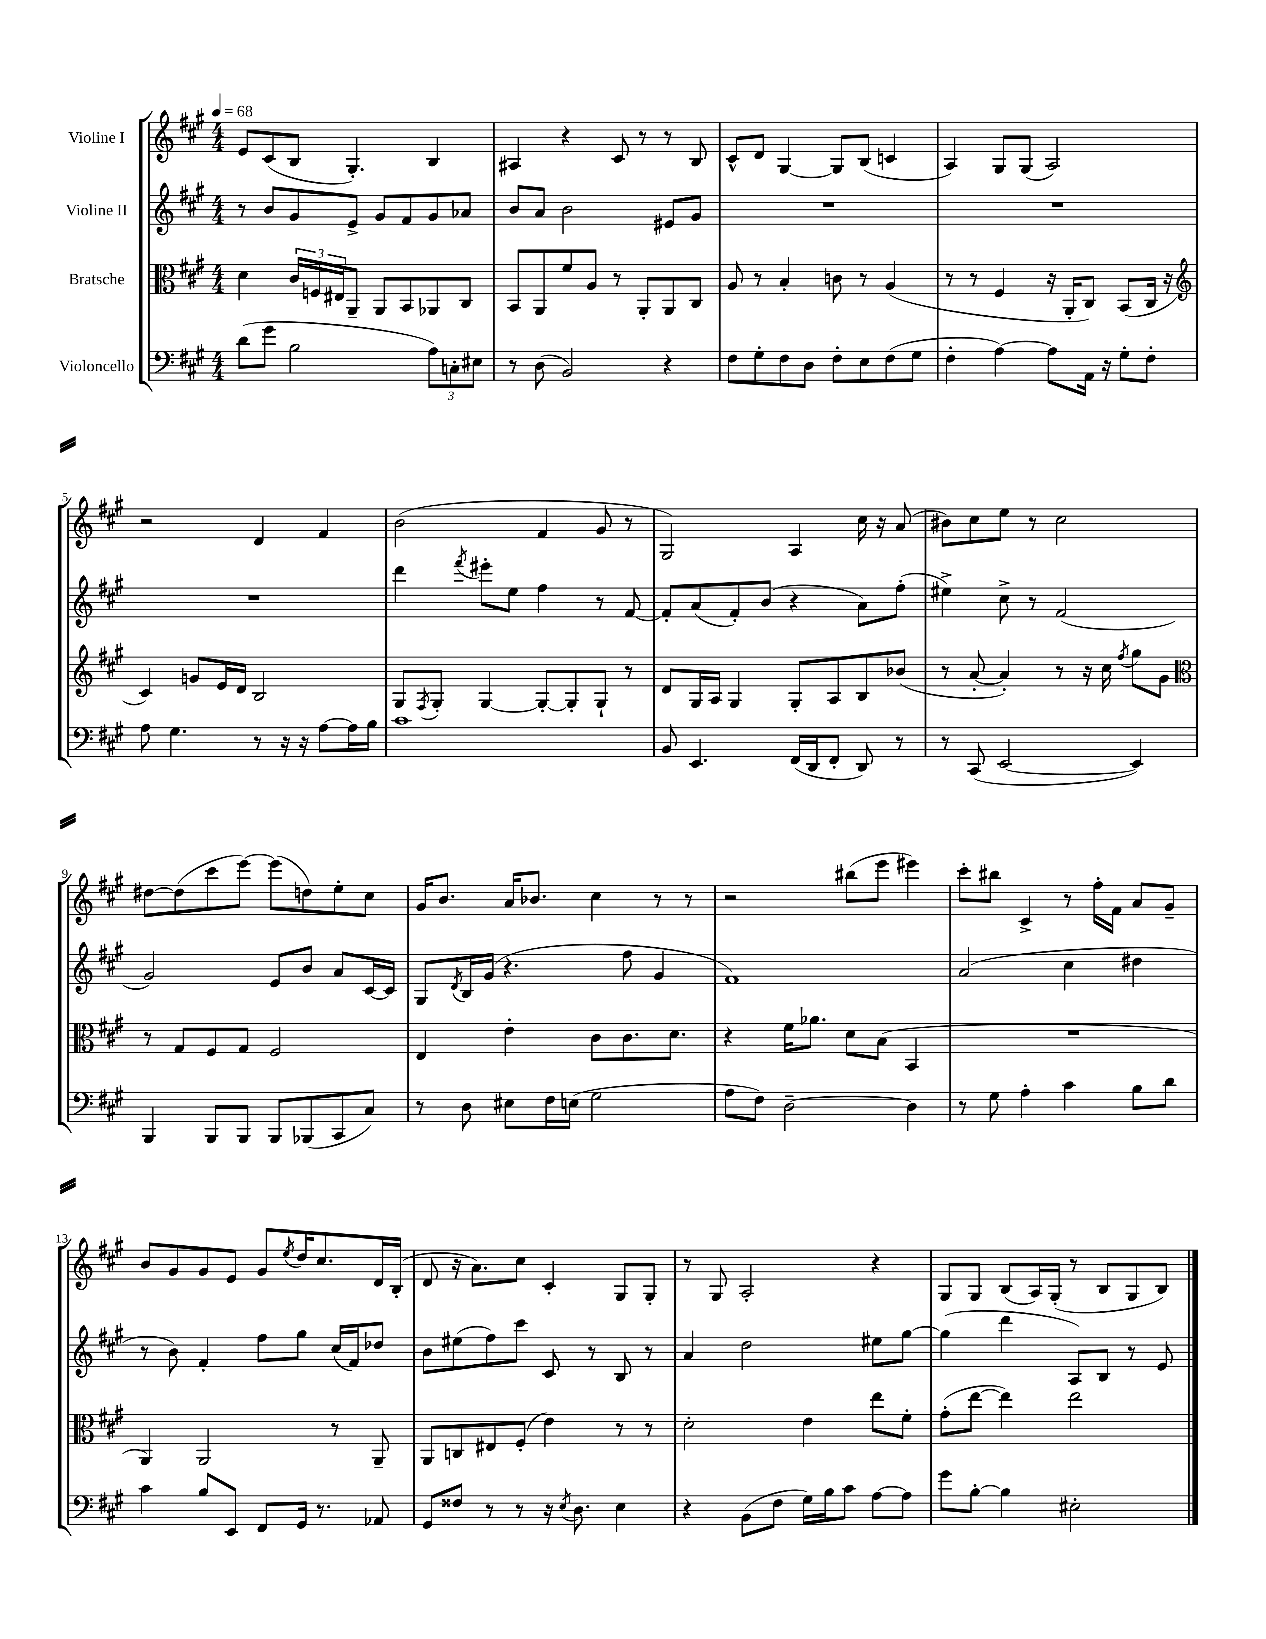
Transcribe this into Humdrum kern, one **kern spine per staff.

**kern	**kern	**kern	**kern
*staff4	*staff3	*staff2	*staff1
*clefF4	*clefC3	*clefG2	*clefG2
*k[f#c#g#]	*k[f#c#g#]	*k[f#c#g#]	*k[f#c#g#]
*M4/4	*M4/4	*M4/4	*M4/4
*MM68	*MM68	*MM68	*MM68
(8d	4d	8r	8e
8g#	.	8b	(8c#
2B	24c#	8g#	8B
.	24F	.	.
.	24E#	.	.
.	8AA~	8e^	4.G#')
.	8AA	8g#	.
.	8BB	8f#	.
12A)	8AA-	8g#	4B
12C'	.	.	.
.	8C#	8a-	.
12E#	.	.	.
=	=	=	=
8r	8BB	8b	4A#
(8D	8AA	8a	.
2BB)	8f#	2b	4r
.	8A	.	.
.	8r	.	8c#
.	8AA'	.	8r
4r	8AA	8e#	8r
.	8C#	8g#	8B
=	=	=	=
8F#	8A	1r	8c#^^
8G#'	8r	.	8d
8F#	4B'	.	[4G#
8D	.	.	.
8F#'	8c	.	8G#]
8E	8r	.	(8B
(8F#	(4A	.	4c
8G#	.	.	.
=	=	=	=
4F#'	8r	1r	4A)
.	8r	.	.
[4A)	4F#	.	8G#
.	.	.	(8G#
8A]	16r	.	2A)
.	16AA'	.	.
16AA	8C#)	.	.
16r	.	.	.
8G#'	(8BB	.	.
8F#'	16C#	.	.
.	16r	.	.
=	=	=	=
*	*clefG2	*	*
8A	4c#)	1r	2r
4.G#	.	.	.
.	8g	.	.
.	16e	.	.
.	16d	.	.
8r	2B	.	4d
16r	.	.	.
16r	.	.	.
[8A	.	.	4f#
16A]	.	.	.
16B	.	.	.
=	=	=	=
1c#	8G#	4ddd	(2b
.	8qF#	.	.
.	8G#'	.	.
.	.	8qfff#	.
.	[4G#	8eee#'	.
.	.	8ee	.
.	8G#'_	4ff#	4f#
.	8G#']	.	.
.	8G#`	8r	8g#
.	8r	[8f#	8r
=	=	=	=
8BB	8d	8f#']	2G#)
4.EE	16G#	(8a	.
.	16A	.	.
.	4G#	8f#')	.
.	.	(8b	.
(16FF#	8G#'	4r	4A
16DD	.	.	.
8FF#'	8A	.	.
8DD)	8B	8a)	16cc#
.	.	.	16r
8r	(8b-	(8ff#'	(8a
=	=	=	=
8r	8r	4ee#^)	8b#)
(8CC#	[8a'	.	8cc#
[2EE	4a'])	8cc#^	8ee
.	.	8r	8r
.	8r	(2f#	2cc#
.	16r	.	.
.	16cc#	.	.
.	8qff#	.	.
4EE])	8gg#	.	.
.	8g#	.	.
=	=	=	=
*	*clefC3	*	*
4BBB	8r	2g#)	[8dd#
.	8G#	.	(8dd#]
8BBB	8F#	.	8ccc#
8BBB	8G#	.	[8eee)
8BBB	2F#	8e	(8eee]
(8BBB-	.	8b	8dd)
8CC#	.	8a	8ee'
8C#)	.	[16c#	8cc#
.	.	16c#]	.
=	=	=	=
8r	4E	8G#	16g#
.	.	.	8.b
.	.	8qd	.
8D	.	16B	.
.	.	(16g#	.
8E#	4e'	4.r	16a
.	.	.	8.b-
16F#	.	.	.
(16E	.	.	.
2G#	8c#	.	4cc#
.	8.c#	8ff#	.
.	.	4g#	8r
.	8.d	.	.
.	.	.	8r
=	=	=	=
8A	4r	1f#)	2r
8F#)	.	.	.
[2D~	16f#	.	.
.	8.a-	.	.
.	8d	.	(8bb#
.	(8B	.	8eee
4D]	4BB	.	4eee#)
=	=	=	=
8r	1r	(2a	8ccc#'
8G#	.	.	8bb#
4A'	.	.	4c#^
4c#	.	4cc#	8r
.	.	.	16ff#'
.	.	.	16f#
8B	.	4dd#	8a
8d	.	.	8g#~
=	=	=	=
4c#	4AA)	8r	8b
.	.	8b)	8g#
8B	2AA	4f#'	8g#
8EE	.	.	8e
8FF#	.	8ff#	8g#
.	.	.	8qee
16GG#	.	8gg#	16dd
8.r	.	.	8.cc#
.	8r	(16cc#	.
.	.	16f#)	.
8AA-	8AA~	8dd-	16d
.	.	.	(16B'
=	=	=	=
8GG#	8AA	8b	8d
8F##	8C	(8ee#	16r
.	.	.	8.a)
8r	8E#	8ff#)	.
8r	(8F#'	8ccc#	8cc#
16r	4e)	8c#	4c#'
8qE	.	.	.
8.D	.	.	.
.	.	8r	.
4E	8r	8B	8G#
.	8r	8r	8G#'
=	=	=	=
4r	2d'	4a	8r
.	.	.	8G#
(8BB	.	2dd	2A'
8F#	.	.	.
16G#)	4e	.	.
16B	.	.	.
8c#	.	.	.
[8A	8ee	8ee#	4r
8A]	8f#'	[8gg#	.
=	=	=	=
8g#	(8g#'	(4gg#]	8G#
[8B'	[8ee	.	8G#
4B]	4ee])	4ddd	(8B
.	.	.	16A)
.	.	.	(16G#'
2E#'	2ee	8A)	8r
.	.	8B	8B
.	.	8r	8G#
.	.	8e	8B)
==	==	==	==
*-	*-	*-	*-
